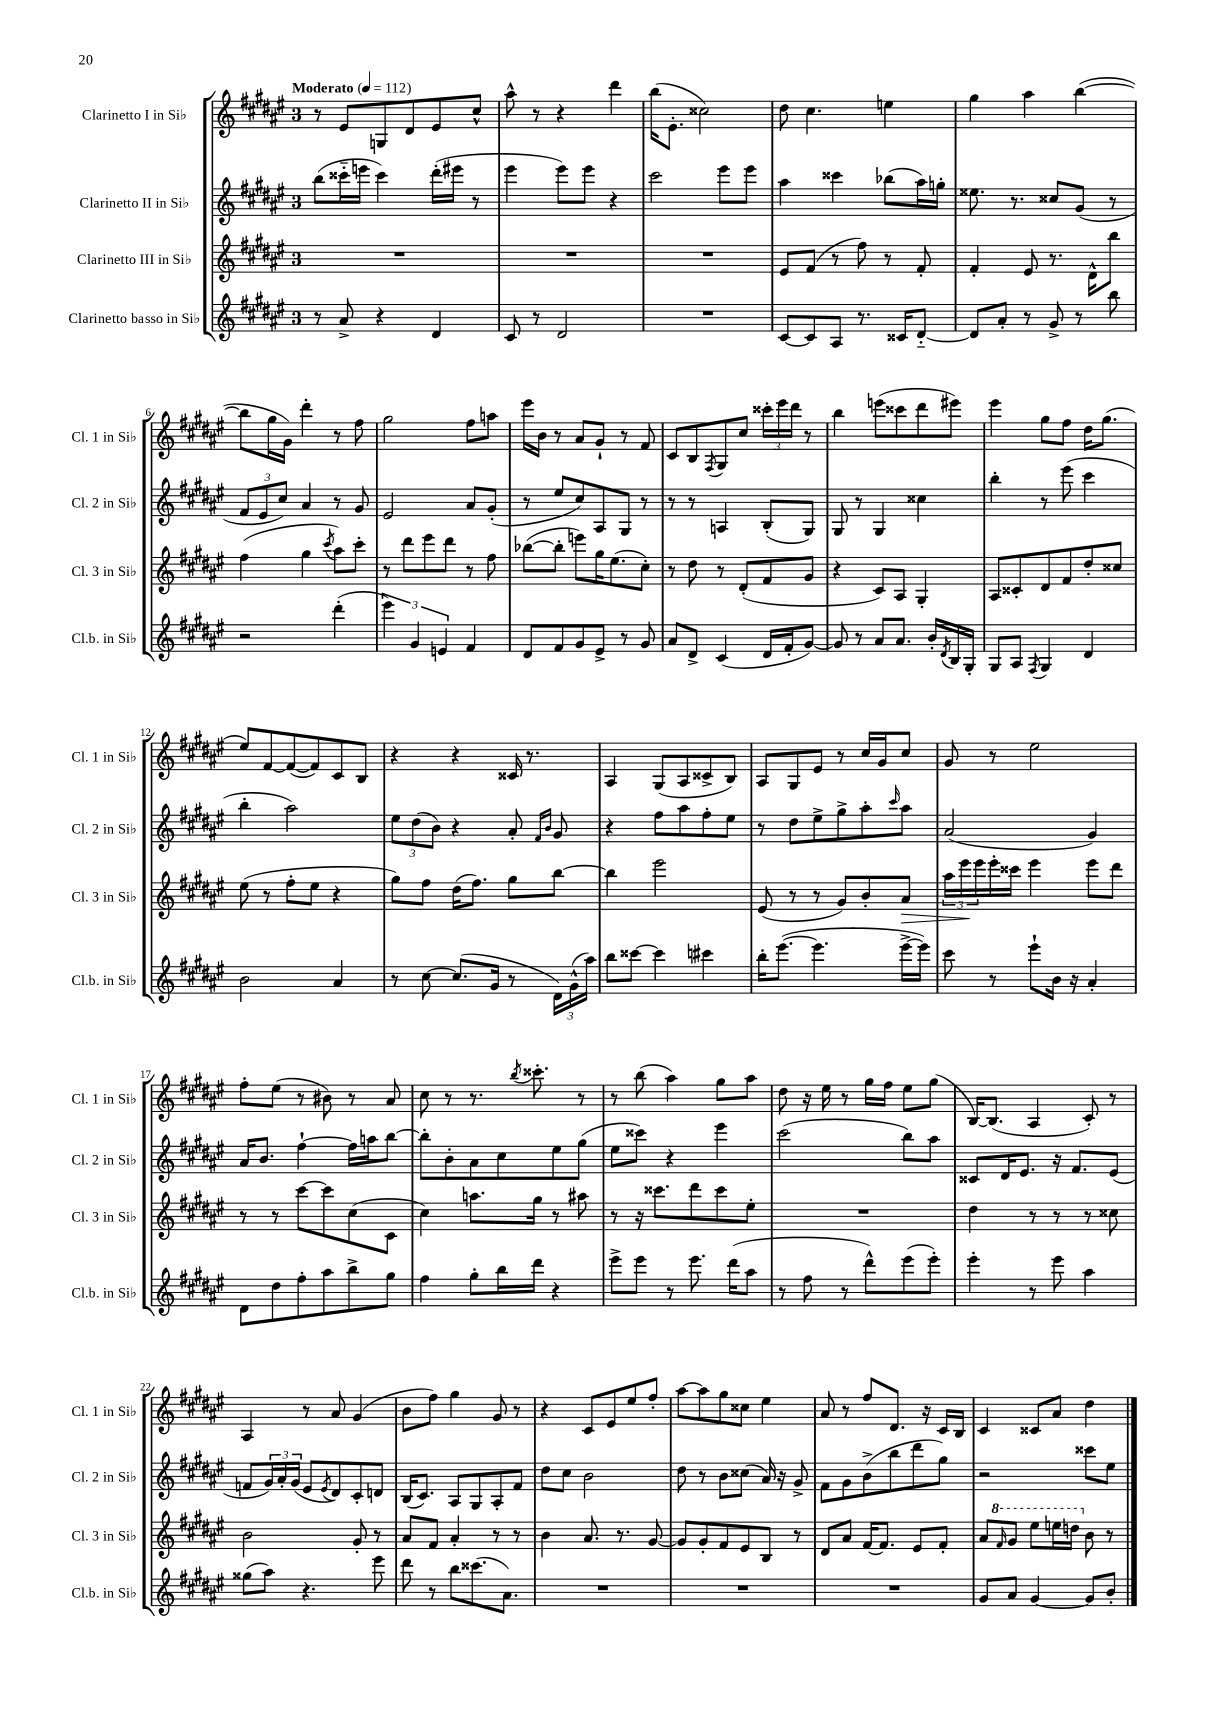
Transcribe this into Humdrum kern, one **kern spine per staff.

**kern	**kern	**kern	**kern
*staff4	*staff3	*staff2	*staff1
*clefG2	*clefG2	*clefG2	*clefG2
*k[f#c#g#d#a#e#]	*k[f#c#g#d#a#e#]	*k[f#c#g#d#a#e#]	*k[f#c#g#d#a#e#]
*M3/4	*M3/4	*M3/4	*M3/4
*MM112	*MM112	*MM112	*MM112
8r	2.r	(8bb	8r
8a#^	.	16ccc##'~	8e#
.	.	16eee	.
4r	.	4ccc##)	8G
.	.	.	8d#
4d#	.	(16ddd#'	8e#
.	.	16eee#	.
.	.	8r	8cc#^^
=	=	=	=
8c#	2.r	4eee#	8aa#^^
8r	.	.	8r
2d#	.	8eee#)	4r
.	.	8eee#	.
.	.	4r	4ddd#
=	=	=	=
2.r	2.r	2ccc#	(16bb
.	.	.	8.e#'
.	.	.	2cc##)
.	.	8eee#	.
.	.	8eee#	.
=	=	=	=
[8c#	8e#	4aa#	8dd#
8c#]	(8f#	.	4.cc#
8A#	8r	4ccc##	.
8.r	8ff#)	.	.
.	8r	(8bb-	4ee
16c##	.	.	.
[8d#'~	8f#'	16aa#)	.
.	.	16gg'	.
=	=	=	=
8d#]	4f#'	8.ee##	4gg#
8a#'	.	.	.
.	.	8.r	.
8r	8e#	.	4aa#
8g#^	8.r	8cc##	.
8r	.	(8g#	([4bb
.	16d#^^	.	.
8bb	8bb	8r	.
=	=	=	=
2r	(4ff#	12f#	8bb]
.	.	12e#	.
.	.	.	16gg#
.	.	12cc#)	.
.	.	.	16g#)
.	4gg#	4a#	4ddd#'
.	8qccc#	.	.
(4ddd#'	8aa#)	8r	8r
.	8ccc#'	8g#	8ff#
=	=	=	=
6eee#)	8r	2e#	2gg#
.	8ddd#	.	.
6g#	.	.	.
.	8eee#	.	.
6e	.	.	.
.	8ddd#	.	.
4f#	8r	8a#	8ff#
.	8ff#	(8g#'	8aa
=	=	=	=
8d#	([8bb-	8r	16eee#
.	.	.	16b
8f#	8bb-']	8ee#	8r
8g#	8eee)	8cc#)	8a#
8e#^	16gg#	8A#	8g#`
.	(8.ee#	.	.
8r	.	8G#	8r
8g#	8cc#')	8r	8f#
=	=	=	=
8a#	8r	8r	8c#
8d#^	8dd#	8r	8B
.	.	.	8qF#
(4c#	8r	4A	8G#
.	(8d#'	.	8cc#
16d#	8f#	(8B'	24ccc##'
.	.	.	24eee#
16f#'	.	.	.
.	.	.	24ddd#
[8g#)	8g#	8G#)	8r
=	=	=	=
8g#]	4r	8G#	4bb
8r	.	8r	.
8a#	8c#)	4G#	(8eee
8.a#	8A#	.	8ccc##
.	4G#'	4cc##	8ddd#
16b'	.	.	.
8qd#	.	.	.
16B	.	.	8eee#)
16G#'	.	.	.
=	=	=	=
8G#	8A#	4bb'	4eee#
8A#	8c##'	.	.
8qF#	.	.	.
4G#	8d#	8r	8gg#
.	8f#	(8eee#	8ff#
4d#	8dd#'	4ccc#	16dd#
.	.	.	(8.gg#
.	8cc##	.	.
=	=	=	=
2b	(8ee#	4bb'	8ee#)
.	8r	.	[8f#
.	8ff#'	2aa#)	(8f#_
.	8ee#	.	8f#])
4a#	4r	.	8c#
.	.	.	8B
=	=	=	=
8r	8gg#)	12ee#	4r
.	.	(12dd#	.
[8cc#	8ff#	.	.
.	.	12b)	.
(8.cc#]	(16dd#	4r	4r
.	8.ff#)	.	.
16g#	.	.	.
8r	8gg#	8a#'	16c##
.	.	.	8.r
.	.	16qqf#	.
.	.	16qqb	.
24d#)	[8bb	8g#	.
(24g#^^	.	.	.
24aa#)	.	.	.
=	=	=	=
8bb	4bb]	4r	4A#
[8ccc##	.	.	.
4ccc##]	2eee#	8ff#	(8G#
.	.	8aa#	8A#
4ccc#	.	8ff#'	8c##^
.	.	8ee#	8B)
=	=	=	=
16bb'	(8e#	8r	8A#
([8.eee#	.	.	.
.	8r	8dd#	8G#
4.eee#]	8r	8ee#^	8e#
.	8g#)	8gg#^	8r
.	8b'	8aa#'	16cc#
.	.	.	16g#
.	.	16qqccc#	.
[16eee#^	8a#	8aa#	8cc#
16eee#])	.	.	.
=	=	=	=
8ccc#	24aa#	(2a#	8g#
.	24eee#	.	.
.	24eee#	.	.
8r	16eee#'	.	8r
.	16ccc##	.	.
8eee#`	4eee#	.	2ee#
16b	.	.	.
16r	.	.	.
4a#'	8eee#	4g#)	.
.	8ddd#	.	.
=	=	=	=
8d#	8r	16a#	8ff#'
.	.	8.b	.
8dd#	8r	.	(8ee#
8ff#'	[8ccc#	[4ff#`	8r
8aa#	8ccc#]	.	8b#)
8bb^	(8cc#	16ff#]	8r
.	.	16aa	.
8gg#	8c#	[8bb	8a#
=	=	=	=
4ff#	4cc#)	8bb']	8cc#
.	.	8b'	8r
8gg#'	8.aa	8a#	8.r
16bb	.	8cc#	.
.	.	.	8qbb
16ddd#	16gg#	.	8.ccc##'
4r	8r	8ee#	.
.	8aa#	(8gg#	8r
=	=	=	=
8eee#^	8r	8ee#	8r
8eee#	16r	8ccc##)	(8bb
.	8.ccc##	.	.
8r	.	4r	4aa#)
8.eee#	8ddd#	.	.
.	8ccc##	4eee#	8gg#
(16ddd#	.	.	.
8aa#	8ee#'	.	8aa#
=	=	=	=
8r	2.r	(2ccc#	8dd#
8ff#	.	.	16r
.	.	.	16ee#
8r	.	.	8r
8ddd#^^)	.	.	16gg#
.	.	.	16ff#
(8eee#	.	8bb)	8ee#
8eee#')	.	8aa#	(8gg#
=	=	=	=
4eee#'	4dd#	8c##	[16B)
.	.	.	(8.B]
.	.	16d#	.
.	.	8.e#	.
8r	8r	.	4A#
8eee#	8r	16r	.
.	.	8.f#	.
4aa#	8r	.	8c#')
.	8cc##	(8e#	8r
=	=	=	=
(8gg##	2b	8f	4A#
8aa#)	.	24g#)	.
.	.	24a#'	.
.	.	(24g#	.
4.r	.	8e#	8r
.	.	8qe#	.
.	.	8d#)	8a#
.	8g#'	8c#'	(4g#
8eee#	8r	8d	.
=	=	=	=
8ddd#	8a#	(16B	8b
.	.	8.c#)	.
8r	8f#	.	8ff#)
8bb	4a#'	8A#	4gg#
(8.ccc##	.	8G#	.
.	8r	8A#'	8g#
8.a#)	.	.	.
.	8r	8f#	8r
=	=	=	=
2.r	4b	8dd#	4r
.	.	8cc#	.
.	8.a#	2b	8c#
.	.	.	8e#
.	8.r	.	.
.	.	.	8ee#
.	[8g#	.	8ff#'
=	=	=	=
2.r	8g#]	8dd#	[8aa#
.	8g#'	8r	8aa#]
.	8f#	8b	8gg#
.	8e#	(8cc##	8cc##
.	8B	16a#)	4ee#
.	.	16r	.
.	8r	8g#^	.
=	=	=	=
2.r	8d#	8f#	8a#
.	8a#	8g#	8r
.	[16f#	(8b^	8ff#
.	8.f#]	.	.
.	.	8bb	8.d#
.	8e#	8ddd#	.
.	.	.	16r
.	8f#'	8gg#)	16c#
.	.	.	16B
=	=	=	=
8g#	8a#	2r	4c#
.	16qqff#	.	.
8a#	8gg#	.	.
[4g#	8eee#	.	8c##
.	16eee	.	8a#
.	16ddd	.	.
8g#]	8b	8ccc##	4dd#
8b'	8r	8ee#	.
==	==	==	==
*-	*-	*-	*-
